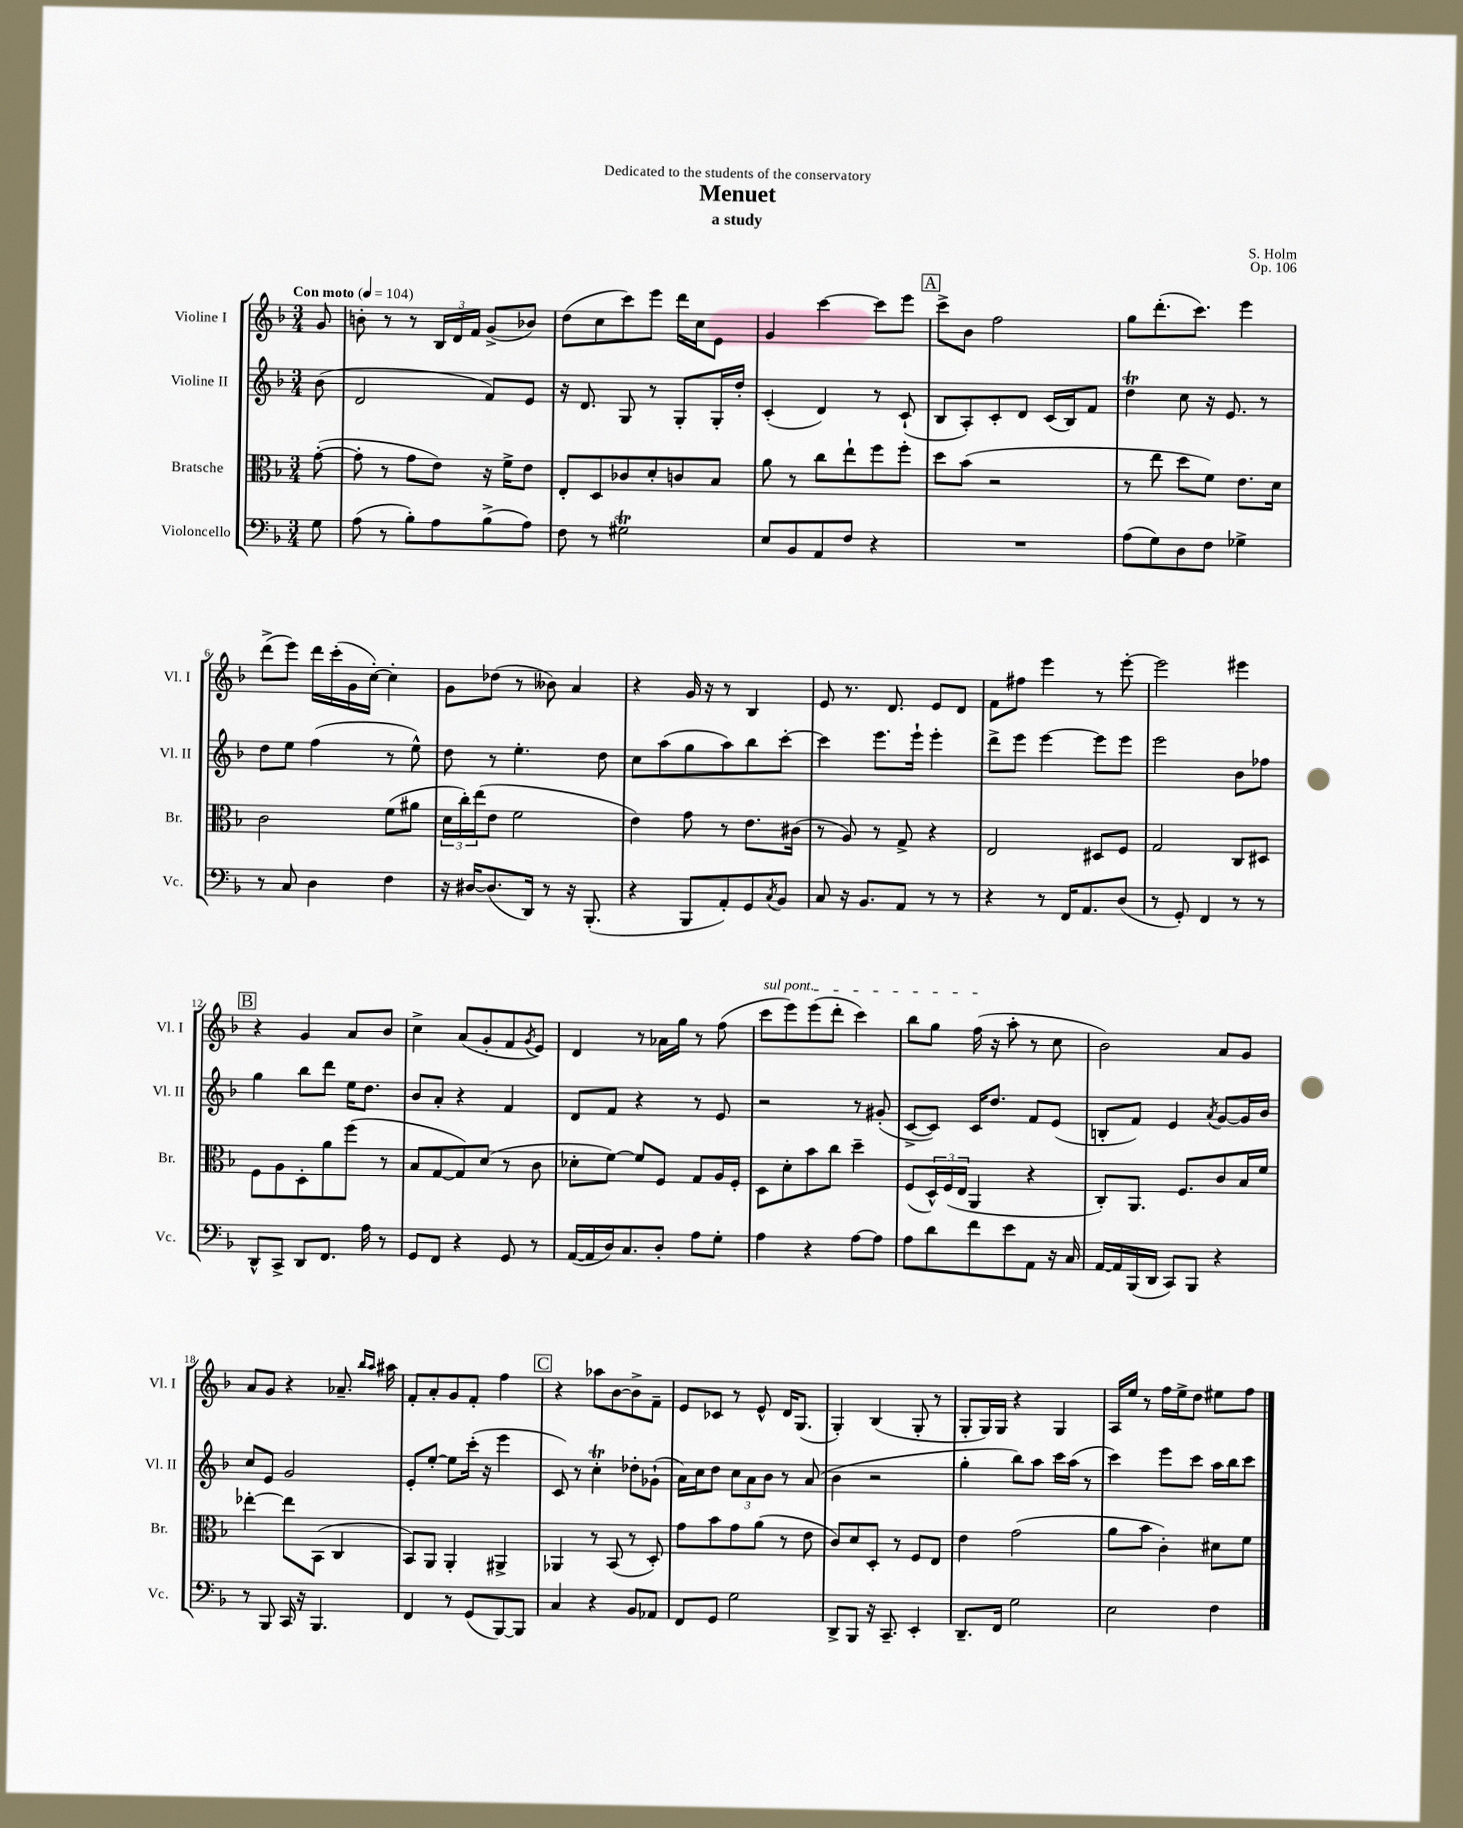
\header { title = "Menuet" composer = "S. Holm" subtitle = "a study" dedication = "Dedicated to the students of the conservatory" opus = "Op. 106" }
<<
\new StaffGroup <<
\new Staff = "s0" \with { instrumentName = "Violine I" shortInstrumentName = "Vl. I" } {
    \clef treble \key f \major \numericTimeSignature \time 3/4 \partial 8 \tempo "Con moto" 4 = 104
    g'8 |
    b'8-. r8 r8 \tuplet 3/2 { bes16 d'16 f'16 } g'8->( bes'8) |
    d''8( c''8 c'''8) e'''8 d'''16 c''16 e'8 |
    g'4 c'''4~ c'''8 e'''8 |
    \mark \markup { \box "A" } c'''8-> bes'8 f''2 |
    g''8 d'''8.-.( c'''8.) e'''4 |
    d'''8->( e'''8) d'''16 c'''16-.( g'16 c''16~-.) c''4-. |
    g'8 des''8( r8 beses'8) a'4 |
    r4 g'16 r16 r8 bes4 |
    e'8 r8. d'8. e'8 d'8 |
    f'8 fis''8 e'''4 r8 e'''8~-. |
    e'''2 eis'''4 |
    \mark \markup { \box "B" } r4 g'4 a'8 bes'8 |
    c''4-> a'8( g'8-. f'8 \acciaccatura { g'8 } e'8) |
    d'4 r8 aes'16 g''16 r8 f''8( |
    \once \override TextSpanner.bound-details.left.text = \markup { \italic "sul pont." } c'''8\startTextSpan e'''8) e'''8( d'''8-. c'''4) |
    bes''8 g''8 f''16\stopTextSpan( r16 a''8-. r8 c''8 |
    bes'2) a'8 g'8 |
    a'8 g'8 r4 aes'8.-- \grace { bes''16 a''16 } ais''16 |
    f'8-. a'8-. g'8 f'8-. f''4 |
    \mark \markup { \box "C" } r4 aes''8 bes'8~ bes'8-> f'8-- |
    e'8 ces'8 r8 e'8-^ d'16 g8.( |
    g4-.) bes4( g8-. r8 |
    g8-. g16) g16 r4 g4 |
    a16 e''16 r8 f''16 e''16-> d''8 eis''8 f''8 \bar "|." |
}
\new Staff = "s1" \with { instrumentName = "Violine II" shortInstrumentName = "Vl. II" } {
    \clef treble \key f \major \numericTimeSignature \time 3/4 \partial 8
    bes'8( |
    d'2 f'8) e'8 |
    r16 d'8. g8 r8 g8-. g16-. d''16-. |
    c'4-.( d'4) r8 c'8-!( |
    \mark \markup { \box "A" } bes8 a8-.) c'8-. d'8 c'16( bes16) f'8 |
    d''4\trill c''8 r16 e'8. r8 |
    d''8 e''8 f''4( r8 e''8-^) |
    d''8 r8 e''4.-. d''8 |
    c''8 a''8( g''8 a''8) bes''8 c'''8~-. |
    c'''4 e'''8. e'''16-! e'''4-. |
    d'''8-> e'''8 e'''4~ e'''8 e'''8 |
    e'''2 bes'8 fes''8 |
    \mark \markup { \box "B" } g''4 bes''8 d'''8 e''16 d''8. |
    bes'8 a'8-. r4 f'4 |
    d'8 f'8 r4 r8 e'8 |
    r2 r8 gis'8-.( |
    c'8~-> c'8) c'16 d''8. f'8 e'8( |
    b8-. f'8) e'4 \acciaccatura { a'8 } g'8~ g'16 bes'16 |
    c''8 e'8 g'2 |
    e'8-. e''8~-. e''8 c'''16-.( r16 e'''4 |
    \mark \markup { \box "C" } c'8) r8 c''4-.\trill des''8-. ges'8-!( |
    a'16) c''16 d''8 \tuplet 3/2 { c''8 a'8 bes'8 } r8 a'8( |
    bes'4 r2 |
    g''4-. bes''8) a''8 c'''16 a''16( r8 |
    c'''4) e'''8 c'''8 a''16 bes''16 c'''8 \bar "|." |
}
\new Staff = "s2" \with { instrumentName = "Bratsche" shortInstrumentName = "Br." } {
    \clef alto \key f \major \numericTimeSignature \time 3/4 \partial 8
    g'8~-.( |
    g'8-. r8 g'8 e'8) r16 f'16-> e'8 |
    e8-. d8 ces'8 d'8-. c'8 bes8 |
    a'8 r8 c''8 e''8-! f''8 f''8-. |
    \mark \markup { \box "A" } d''8 bes'8( r2 |
    r8 e''8 d''8 f'8) e'8. d'16 |
    c'2 f'8( ais'8 |
    \tuplet 3/2 { d'16 c''16-.) e''16( } e'8 f'2 |
    e'4) g'8 r8 e'8. cis'16( |
    r8 a8) r8 g8-> r4 |
    e2 dis8 f8 |
    g2 c8 dis8 |
    \mark \markup { \box "B" } f8 a8 d8-. a'8 f''8( r8 |
    bes8 g8~ g8) d'8( r8 c'8 |
    des'8-. f'8~) f'8 f8 g8 a16 f16-. |
    d8 d'8-. bes'8 c''8 d''4-- |
    f8( \tuplet 3/2 { d16-^) f16( e16 } a,4 r4 |
    c8-.) a,8. f8. c'8 bes16 f'16 |
    ees''4~-. ees''8 bes,8( c4 |
    bes,8) a,8 a,4-. ais,4-> |
    \mark \markup { \box "C" } aes,4 r8 bes,8( r8 d8-.) |
    g'8 bes'8 g'8 a'8( r8 e'8 |
    c'8) d'8 d8-. r8 f8 e8 |
    e'4 g'2( |
    a'8 bes'8 c'4-.) dis'8 f'8 \bar "|." |
}
\new Staff = "s3" \with { instrumentName = "Violoncello" shortInstrumentName = "Vc." } {
    \clef bass \key f \major \numericTimeSignature \time 3/4 \partial 8
    g8 |
    a8( r8 bes8-.) a8 bes8->( a8) |
    f8 r8 gis2\trill |
    e8 bes,8 a,8 f8 r4 |
    \mark \markup { \box "A" } R2. |
    a8( g8) d8 f8 ges4-> |
    r8 c8 d4 f4 |
    r16 dis16~ dis8.( d,16) r8 r16 bes,,8.-.( |
    r4 bes,,8 a,8-.) g,8 \acciaccatura { c8 } bes,8 |
    c8 r16 bes,8. a,8 r8 r8 |
    r4 r8 f,16 a,8. d8( |
    r8 g,8-.) f,4 r8 r8 |
    \mark \markup { \box "B" } d,8-^ c,8-> d,8 f,8. a16 r8 |
    g,8 f,8 r4 g,8 r8 |
    a,16~( a,16 d16) c8. d8-. a8 g8-. |
    a4 r4 a8~ a8 |
    a8 d'8 f'8 e'8 a,8 r16 c16 |
    a,16~ a,16 bes,,16( d,16 c,8) bes,,8 r4 |
    r8 bes,,8 c,16 r16 bes,,4. |
    f,4 r8 g,8( bes,,8~) bes,,8 |
    \mark \markup { \box "C" } c4 r4 bes,8 aes,8 |
    f,8 g,8 g2 |
    d,8-> bes,,8 r16 c,8.-- e,4-. |
    d,8.-- f,16 g2 |
    e2 f4 \bar "|." |
}
>>
>>
